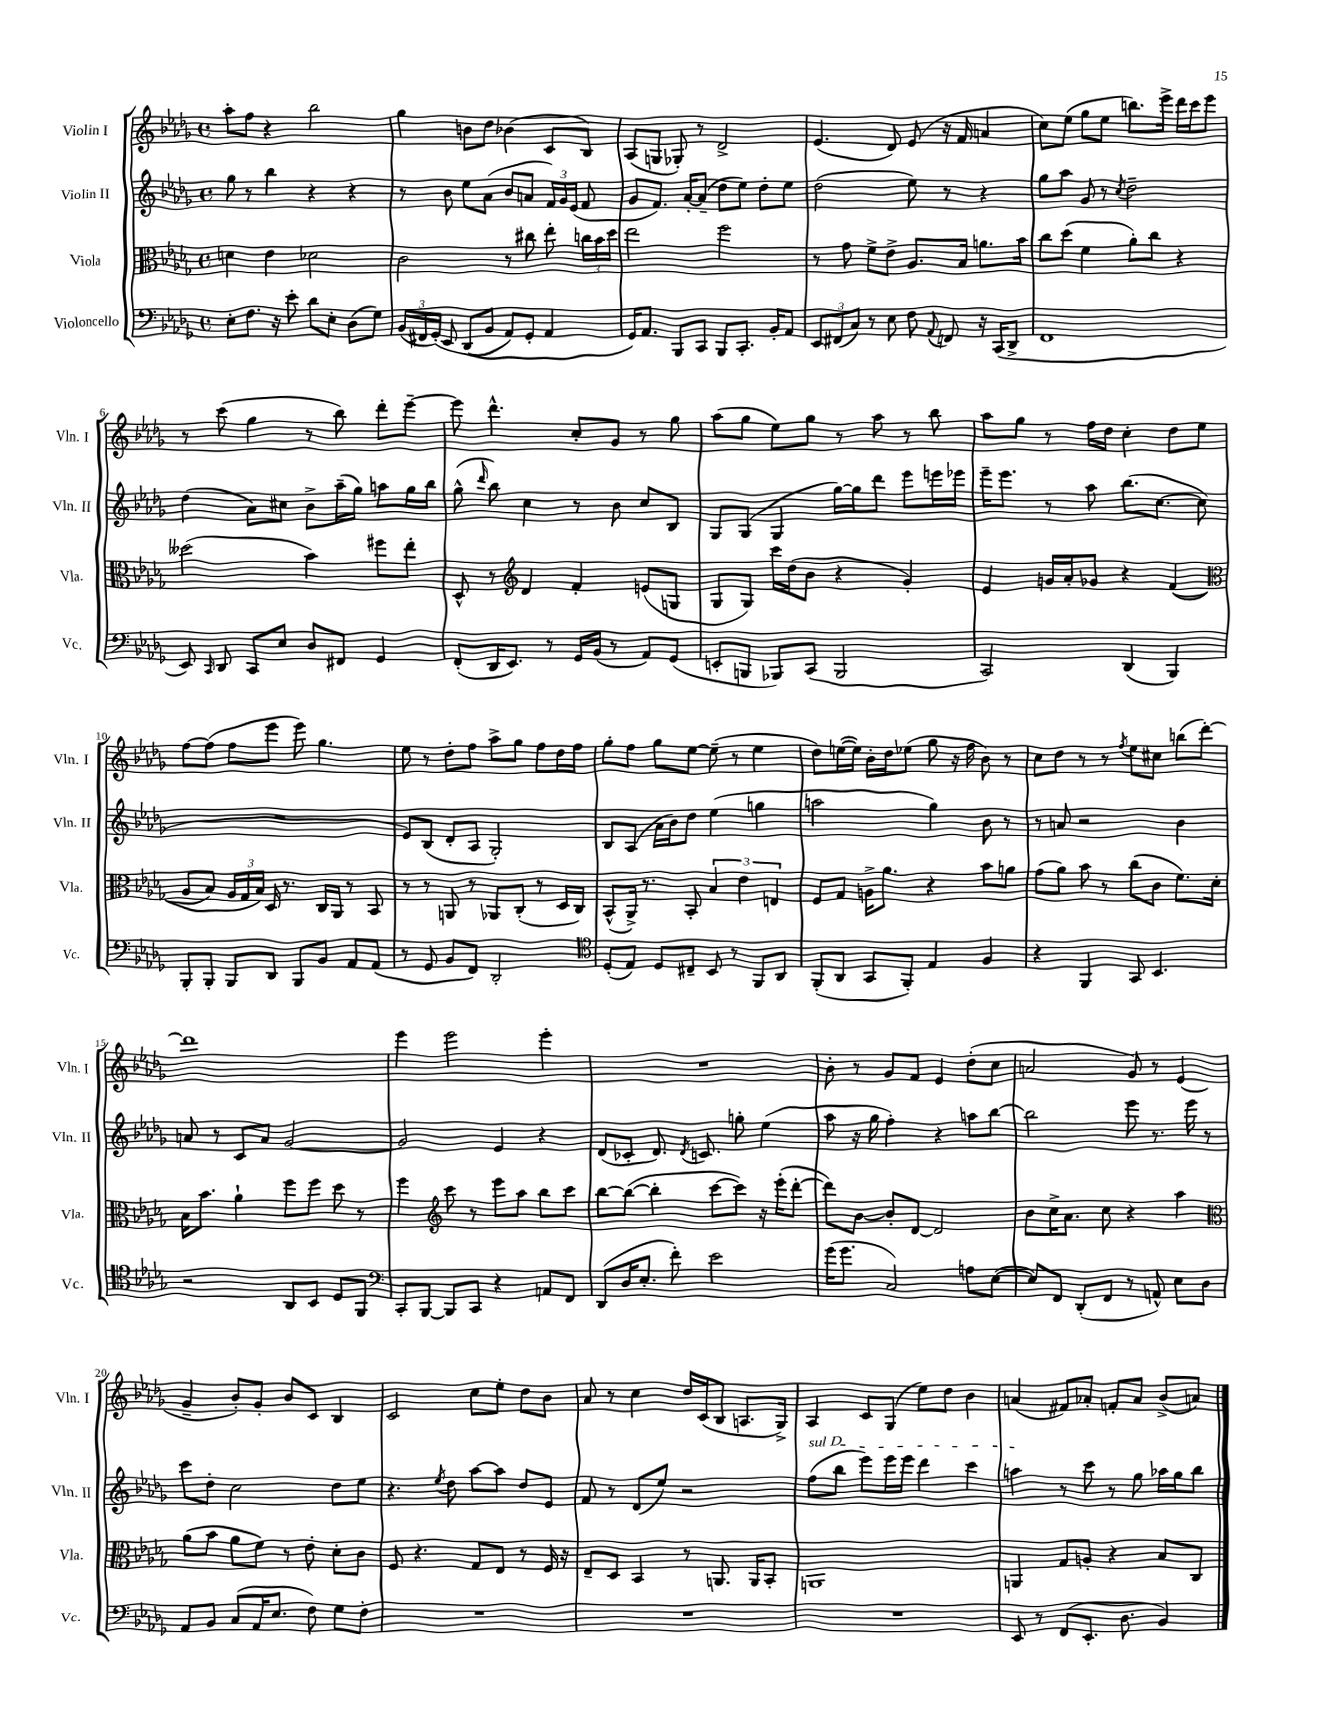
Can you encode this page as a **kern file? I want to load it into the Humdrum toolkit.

**kern	**kern	**kern	**kern
*staff4	*staff3	*staff2	*staff1
*clefF4	*clefC3	*clefG2	*clefG2
*k[b-e-a-d-g-]	*k[b-e-a-d-g-]	*k[b-e-a-d-g-]	*k[b-e-a-d-g-]
*M4/4	*M4/4	*M4/4	*M4/4
*met(c)	*met(c)	*met(c)	*met(c)
8E-'	4d	8gg-	8aa-'
8.F	.	8r	8ff
.	4e-	4bb-	4r
16r	.	.	.
8e-'	.	.	.
8d-	2d-	4r	2bb-
8E-'	.	.	.
(8D-	.	4r	.
8G-)	.	.	.
=	=	=	=
(24BB-	2c	8r	4gg-
24FF#	.	.	.
&(24GG-')	.	.	.
8EE-	.	8b-	.
(8DD-	.	8ee-	8b
8BB-	.	(8a-	8dd-
8AA-)	8r	8b-	(4b-
8GG-'	8cc#	8a	.
4AA-	8ee-'	24f)	8c
.	.	24g-	.
.	.	(24e-	.
.	24cc	8f	8B-)
.	24b-	.	.
.	24dd-	.	.
=	=	=	=
16GG-&)	2ee-	8g-	(8A-
8.AA-	.	.	.
.	.	8.f)	8G
8BBB-	.	.	8G-')
.	.	[16a-'	.
8CC	.	(8a-~]	8r
8BBB-	2ff	8dd-	2d-^
8.CC'	.	8ee-)	.
.	.	8dd-'	.
16BB-'	.	.	.
8AA-	.	8ee-	.
=	=	=	=
12EE-	8r	(2dd-	(4.e-
(12FF#	.	.	.
.	8g-	.	.
12C)	.	.	.
8r	8f^	.	.
8E-	8e-^	.	8d-)
8F	8.A-	8ee-)	(8e-
8qqAA-	.	.	.
8FF	.	8r	16r
.	16B-	.	16f
16r	8.a	4r	4a
(16CC	.	.	.
8DD-^	.	.	.
.	16b-	.	.
=	=	=	=
1FF	8cc	8gg-	8cc)
.	(8dd-	8aa-	(8ee-
.	4f	8g-	8gg-
.	.	8r	8ee-
.	.	8qcc	.
.	8a-')	2dd-~	8.bb)
.	8cc	.	.
.	.	.	16eee-^
.	4r	.	16ddd-
.	.	.	16ccc
.	.	.	8eee-
=	=	=	=
8EE-)	(2dd--	(4dd-	8r
16qqCC	.	.	.
8DD-	.	.	(8ccc
8CC	.	8a-)	4gg-
8E-	.	8cc#	.
8D-	4b-)	8b-^	8r
8FF#	.	(16aa-~	8bb-)
.	.	16gg-)	.
4GG-	8ff#	8aa	8ddd-'
.	8ee-'	16gg-	[8eee-~
.	.	16bb-	.
=	=	=	=
(8FF'	8D-^^	(8gg-^^	8eee-]
.	.	16qqddd-	.
16DD-	8r	8bb-)	4.ddd-^^
8.EE-)	.	.	.
*	*clefG2	*	*
.	4d-	4cc	.
8r	.	.	.
16GG-	4f'	8r	8cc'
(16BB-	.	.	.
8r	.	8b-	8g-
8AA-)	(8e	8cc	8r
(8GG-	8G	8B-	8gg-
=	=	=	=
8EE'	8G-	8G-	(8aa-
8BBB	8G-)	(8G-	8gg-
8BBB-)	16ccc	4G-	8ee-)
.	(16dd-	.	.
(8CC	8b-	.	8gg-
2BBB-	4r	[16gg-)	8r
.	.	16gg-]	.
.	.	8ddd-	8aa-
.	4g-')	8eee-	8r
.	.	16eee	8bb-
.	.	16eee-	.
=	=	=	=
2CC)	4e-	16eee-~	8aa-
.	.	8.eee-	.
.	.	.	8gg-
.	16g	8r	8r
.	16a-'	.	.
.	8g-	8aa-	16ff
.	.	.	16dd-
(4DD-	4r	(8.bb-	4cc'
.	.	[8.cc	.
4BBB-)	&((4f	.	8dd-
.	.	8cc]	8ee-
=	=	=	=
*	*clefC3	*	*
8BBB-'	8A-	1r	[8ff
8BBB-'	8B-)	.	(8ff]
8BBB-	24A-	.	8ff
.	24G-	.	.
.	24B-&)	.	.
8DD-	16D-	.	8eee-
.	8.r	.	.
8BBB-	.	.	8eee-)
8BB-	16C	.	4.gg-
.	16AA-	.	.
8AA-	8r	.	.
(8AA-	8BB-	.	.
=	=	=	=
8r	8r	8e-)	8ee-
8GG-	8r	(8B-	8r
8BB-	8AA	8d-'	8dd-'
8FF)	8r	8A-	8ff
2DD-'	8AA-	2G-')	8aa-^
.	(8C'	.	8gg-
.	8r	.	8ff
.	16D-	.	16dd-
.	16C)	.	16ff
=	=	=	=
*clefC4	*	*	*
(8D-'	(8BB-^^	8B-	8gg-'
8E-)	16AA-^)	(8A-	8ff
.	8.r	.	.
8D-	.	16a-	8gg-
.	.	16b-)	.
8C#~	8BB-'	8dd-	[8ee-
8BB-	6B-	(4ee-	(8ee-~]
8r	.	.	8r
.	6e-	.	.
8FF	.	4gg	4ee-
.	6E	.	.
8AA-	.	.	.
=	=	=	=
(8FF'	8F	2aa	8dd-)
8AA-	8G-	.	([16ee
.	.	.	16ee])
8GG-	16A^	.	16b-'
.	8.a-	.	16dd-
8FF')	.	.	(8ee-
4E-	4r	4gg-)	8gg-
.	.	.	16r
.	.	.	16ff
4F	8b-	8b-	8b-)
.	8a	8r	8r
=	=	=	=
4r	(8g-	8r	8cc
.	8a-)	8a	8dd-
4FF	8b-	2r	8r
.	8r	.	8r
.	.	.	8qff
8GG-	(8cc	.	8ee-
4.BB-	8c	.	8cc#
.	8.f)	4b-	(8bb
.	.	.	[8ddd-')
.	16d-'	.	.
=	=	=	=
2r	16B-	8a	1ddd-]
.	8.b-	.	.
.	.	8r	.
.	4a-`	8c	.
.	.	8a	.
8AA-	8ff	[2g-	.
8BB-	8ff	.	.
8D-	8dd-	.	.
8FF	8r	.	.
=	=	=	=
*clefF4	*	*	*
8CC'	4ff	2g-]	4eee-
[8BBB-	.	.	.
*	*clefG2	*	*
8BBB-]	8ccc	.	2eee-
8CC	8r	.	.
4r	8eee-	4e-	.
.	8aa-	.	.
8AA	8bb-	4r	4eee-'
8FF	8ccc	.	.
=	=	=	=
(8DD-	[8bb-	(8d-	1r
16D-	(8bb-_	8c-'	.
8.E-'	.	.	.
.	4bb-']	8.d-)	.
8f')	.	.	.
.	.	8qd-	.
.	.	8.c	.
2e-	[8ccc	.	.
.	8ccc])	8gg'	.
.	16r	(4ee-	.
.	(16eee-'	.	.
.	[8ddd-'	.	.
=	=	=	=
(16g-	8ddd-])	8aa-	8b-'
8.g-	.	.	.
.	[8b-	16r	8r
.	.	16gg-	.
2C)	8b-']	4ff')	8g-
.	[8d-	.	8f
.	2d-]	4r	4e-
8A	.	8aa	(8dd-'
([8E-	.	[8bb-	8cc
=	=	=	=
8E-])	8b-	2bb-]	2a
8FF	16cc^	.	.
.	8.a-	.	.
(8DD-'	.	.	.
8FF	8cc	.	.
8r	4r	8eee-	8g-)
8AA^^)	.	8.r	8r
8E-	4aa-	.	(4e-
.	.	16eee-	.
8D-	.	8r	.
=	=	=	=
*	*clefC3	*	*
8AA-	(8a-	8ccc	4g-~
8BB-	8b-	8dd-'	.
(8C	8a-	2cc	8b-')
16AA-	8f)	.	8g-'
8.E-	.	.	.
.	8r	.	8b-
8F)	8e-'	.	8c
8G-	8d-'	8dd-	4B-
8F'	8c	8ee-	.
=	=	=	=
1r	8F	4.r	2c
.	4.r	.	.
.	.	8qee-	.
.	.	8dd-	.
.	8G-	[8aa-	8cc
.	8E-	8aa-]	8ee-'
.	8r	8dd-	8dd-
.	16F	8e-	8b-
.	16r	.	.
=	=	=	=
1r	8E-~	8f	8a-
.	8D-	8r	8r
.	4BB-	(8d-	4cc
.	.	8ee-)	.
.	8r	2r	16dd-
.	.	.	(16c
.	8.AA	.	8B-
.	.	.	8.A
.	16AA	.	.
.	8BB-'	.	.
.	.	.	16G-^)
=	=	=	=
1r	1AA	(8ff	4A-
.	.	8bb-	.
.	.	8eee-)	8c
.	.	16eee-	(8G-
.	.	16eee-	.
.	.	4ddd-	8ee-)
.	.	.	8dd-
.	.	4ccc	4b-
=	=	=	=
8EE-	4AA	4aa	(4a
8r	.	.	.
(8FF	8G-	8r	8f#)
8.EE-'	8A'	8ccc	8a-'
.	4r	8r	8f'
8.D-	.	.	.
.	.	8gg-	8a-
4BB-)	8B-	16aa-	(8b-^
.	.	16gg-	.
.	8C	8bb-	8a)
==	==	==	==
*-	*-	*-	*-
